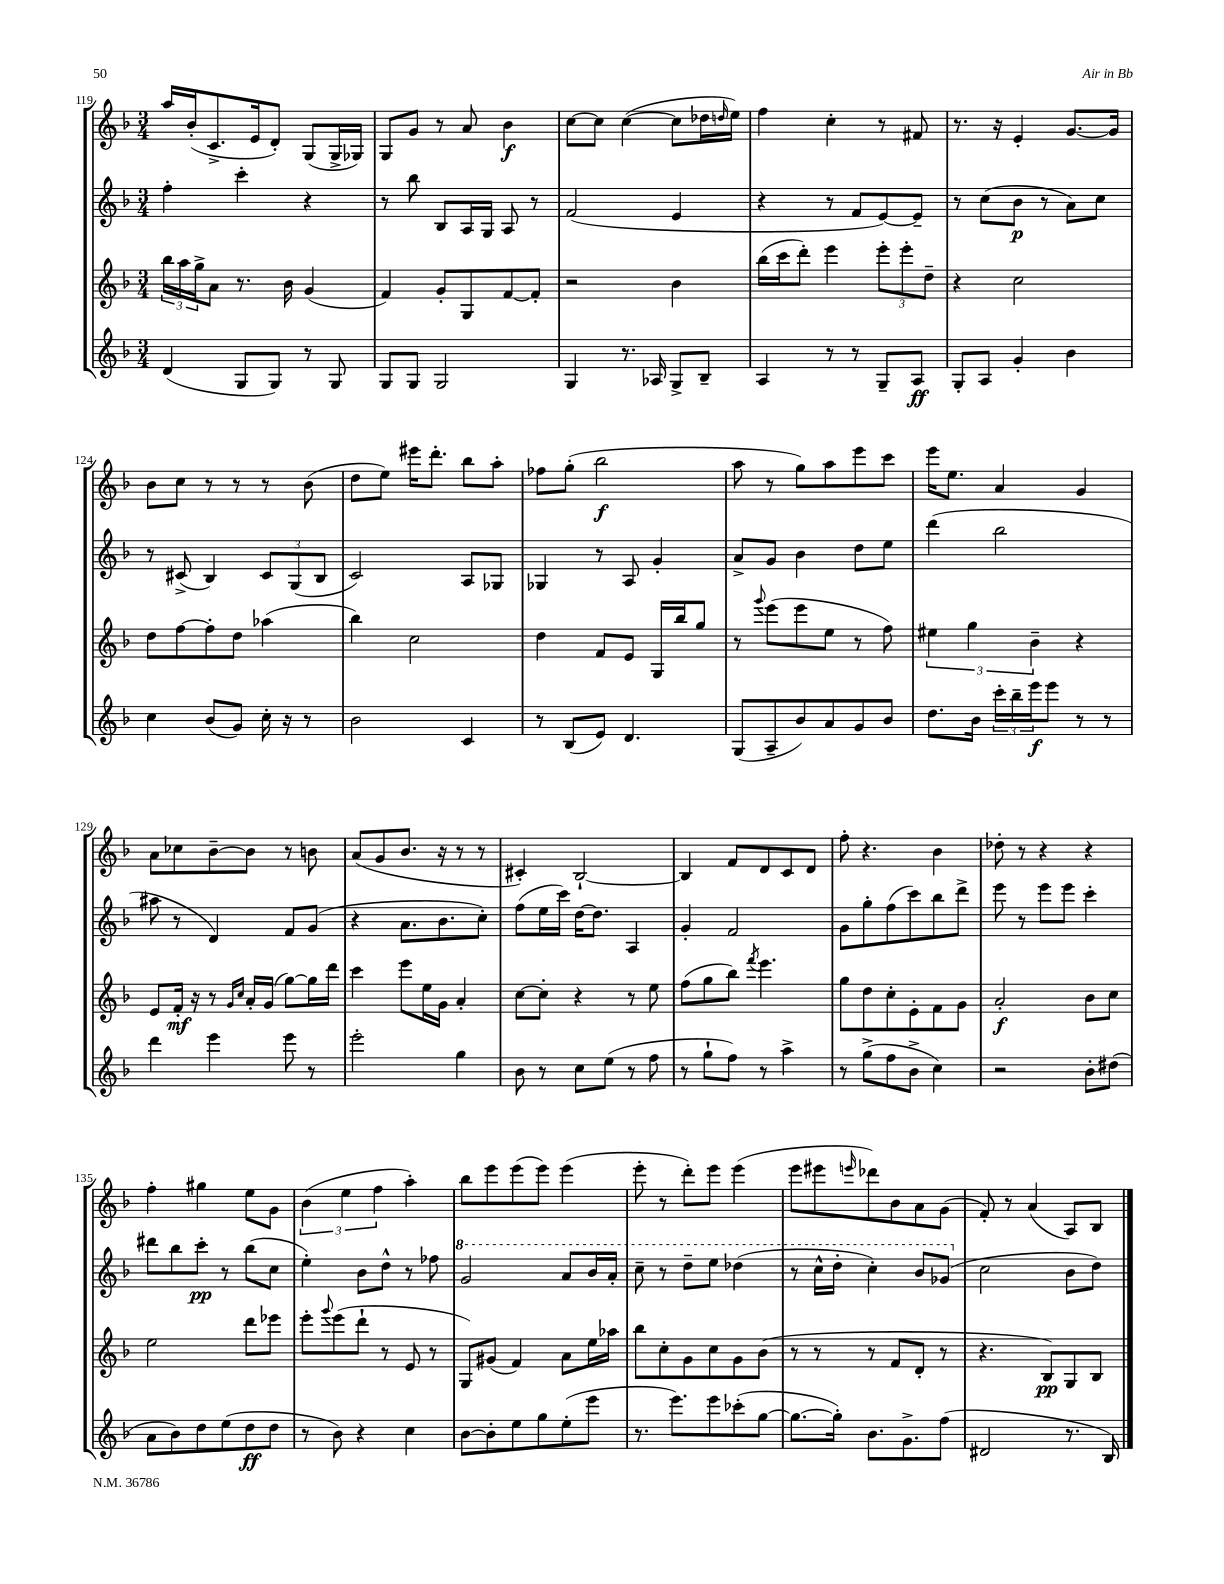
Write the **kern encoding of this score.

**kern	**kern	**kern	**kern
*staff4	*staff3	*staff2	*staff1
*clefG2	*clefG2	*clefG2	*clefG2
*k[b-]	*k[b-]	*k[b-]	*k[b-]
*M3/4	*M3/4	*M3/4	*M3/4
(4d	24bb-	4ff'	16aa
.	24aa	.	.
.	.	.	(16b-'
.	24gg^	.	.
.	8a	.	8.c^
8G	8.r	4ccc'	.
.	.	.	16e
8G)	.	.	8d')
.	16b-	.	.
8r	(4g	4r	(8G
8G	.	.	16G^
.	.	.	16G-)
=	=	=	=
8G	4f)	8r	8G
8G	.	8bb-	8g
2G	8g'	8B-	8r
.	8G	16A	8a
.	.	16G	.
.	[8f	8A	4b-
.	8f']	8r	.
=	=	=	=
4G	2r	(2f	[8cc
.	.	.	8cc]
8.r	.	.	([4cc
16A-	.	.	.
8G^	4b-	4e	8cc]
8B-~	.	.	16dd-
.	.	.	16qqdd
.	.	.	16ee)
=	=	=	=
4A	(16bb-	4r	4ff
.	16ccc	.	.
.	8ddd')	.	.
8r	4eee	8r	4cc'
8r	.	8f	.
8G~	12eee'	[8e)	8r
.	12eee'	.	.
8A	.	8e~]	8f#
.	12dd~	.	.
=	=	=	=
8G'	4r	8r	8.r
8A	.	(8cc	.
.	.	.	16r
4g'	2cc	8b-	4e'
.	.	8r	.
4b-	.	8a)	[8.g
.	.	8cc	.
.	.	.	16g]
=	=	=	=
4cc	8dd	8r	8b-
.	[8ff	(8c#^	8cc
(8b-	8ff']	4B-)	8r
8g)	8dd	.	8r
16cc'	(4aa-	12c#	8r
16r	.	.	.
.	.	(12G	.
8r	.	.	(8b-
.	.	12B-	.
=	=	=	=
2b-	4bb-)	2c)	8dd
.	.	.	8ee)
.	2cc	.	16eee#
.	.	.	8.ddd'
4c	.	8A	8bb-
.	.	8G-	8aa'
=	=	=	=
8r	4dd	4G-	8ff-
(8B-	.	.	(8gg'
8e)	8f	8r	2bb-
4.d	8e	8A	.
.	16G	4g'	.
.	16bb-	.	.
.	8gg	.	.
=	=	=	=
(8G	8r	8a^	8aa
.	8qqggg	.	.
8A~	(8eee	8g	8r
8b-)	8eee	4b-	8gg)
8a	8ee	.	8aa
8g	8r	8dd	8eee
8b-	8ff)	8ee	8ccc
=	=	=	=
8.dd	6ee#	(4ddd	16eee
.	.	.	8.ee
.	6gg	.	.
16b-	.	.	.
24ccc'	.	2bb-	4a
24bb-~	.	.	.
24eee	6b-~	.	.
8eee	.	.	.
8r	4r	.	4g
8r	.	.	.
=	=	=	=
4ddd	8e	8aa#	8a
.	16f'	8r	8cc-
.	16r	.	.
4eee	8r	4d)	[8b-~
.	16qqg	.	.
.	16qqcc	.	.
.	16a'	.	8b-]
.	(16g	.	.
8eee	[8gg)	8f	8r
8r	16gg]	(8g	8b
.	16ddd	.	.
=	=	=	=
2eee'	4ccc	4r	(8a
.	.	.	8g
.	8eee	8.a	8.b-
.	16ee	.	.
.	16g	8.b-	16r
4gg	4a'	.	8r
.	.	8cc')	8r
=	=	=	=
8b-	[8cc	(8ff	4c#')
8r	8cc']	16ee	.
.	.	16ccc)	.
8cc	4r	[16dd	[2B-`
.	.	8.dd]	.
(8ee	.	.	.
8r	8r	4A	.
8ff	8ee	.	.
=	=	=	=
8r	(8ff	4g'	4B-]
8gg`	8gg	.	.
8ff)	8bb-)	2f	8f
.	8qfff	.	.
8r	4.eee	.	8d
4aa^	.	.	8c
.	.	.	8d
=	=	=	=
8r	8gg	8g	8ff'
(8gg^	8dd	8gg'	4.r
8ff	8cc'	(8ff	.
8b-^	8e'	8ccc)	.
4cc)	8f	8bb-	4b-
.	8g	8ddd^	.
=	=	=	=
2r	2a'	8eee	8dd-'
.	.	8r	8r
.	.	8eee	4r
.	.	8eee	.
8b-'	8b-	4ccc'	4r
(8dd#	8cc	.	.
=	=	=	=
8a	2ee	8ddd#	4ff'
8b-)	.	8bb-	.
8dd	.	8ccc'	4gg#
(8ee	.	8r	.
8dd	8ddd	(8bb-	8ee
8dd	8eee-	8cc	8g
=	=	=	=
8r	8eee'	4ee')	(6b-
.	8qqggg	.	.
8b-)	(8eee	.	.
.	.	.	6ee
4r	8ddd`	8b-	.
.	.	.	6ff
.	8r	8dd^^	.
4cc	8e	8r	4aa')
.	8r	8ff-	.
=	=	=	=
[8b-	8G)	2gg	8bb-
8b-']	(8g#	.	8eee
8ee	4f)	.	(8eee
8gg	.	.	8eee)
(8ee'	8a	8aa	(4eee
8eee	16ee	16bb-	.
.	16aa-	16aa'	.
=	=	=	=
8.r	8bb-	8ccc~	8eee'
.	8cc'	8r	8r
8.eee)	.	.	.
.	8g	8ddd~	8ddd')
8eee	8cc	8eee	8eee
(8ccc-'	8g	(4ddd-	(4eee
[8gg	(8b-	.	.
=	=	=	=
8.gg_	8r	8r	8eee
.	8r	16ccc^^	8eee#
16gg'])	.	16ddd'	.
.	.	.	16qqeee
8.b-	8r	4ccc')	8ddd-)
.	8f	.	8b-
8.g^	.	.	.
.	8d'	8bb-	8a
(8ff	8r	(8gg-	(8g
=	=	=	=
2d#	4.r	2cc	8f')
.	.	.	8r
.	.	.	(4a
.	8B-)	.	.
8.r	8G	8b-	8A)
.	8B-	8dd)	8B-
16B-)	.	.	.
==	==	==	==
*-	*-	*-	*-
